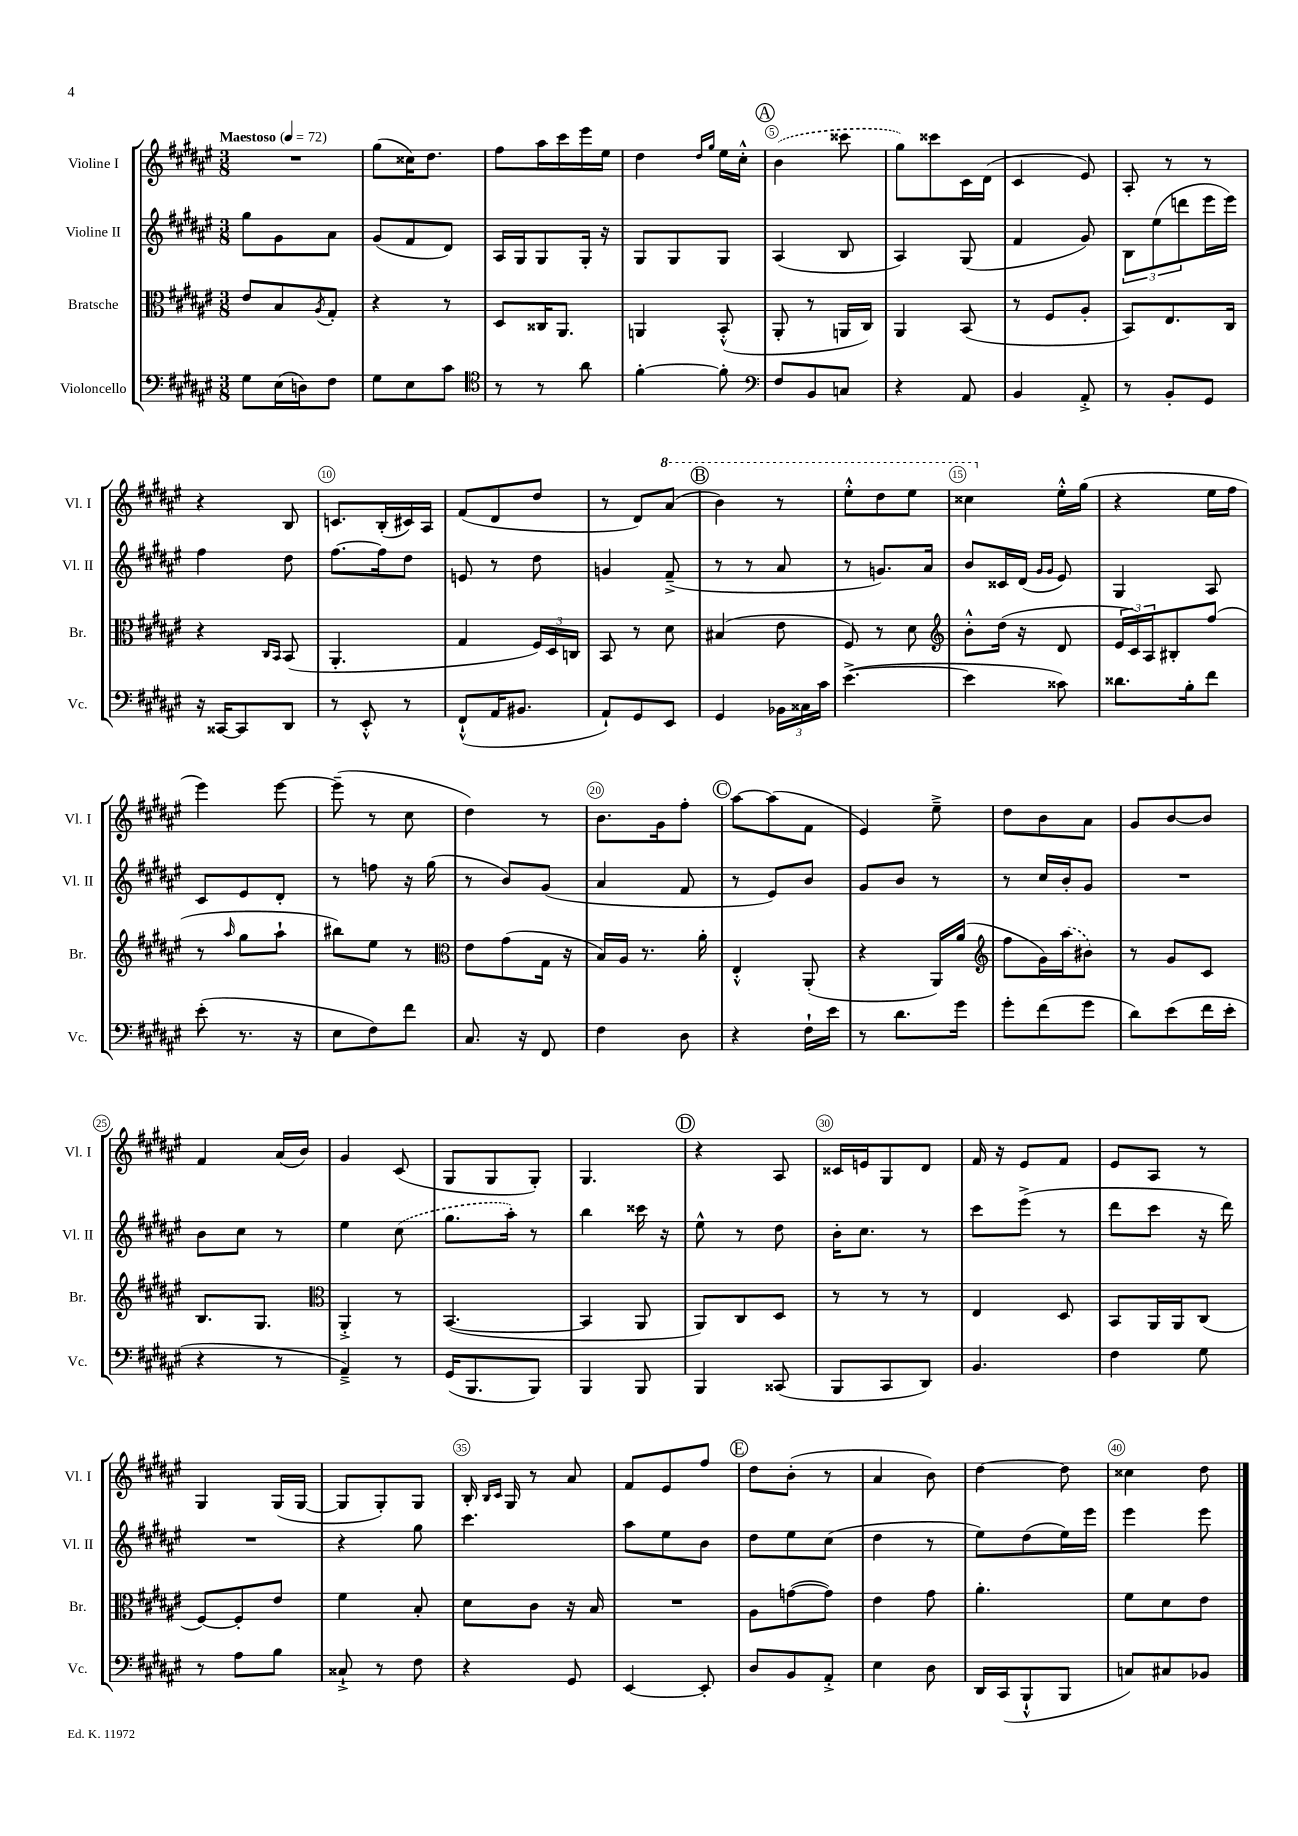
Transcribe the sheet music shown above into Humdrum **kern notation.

**kern	**kern	**kern	**kern
*staff4	*staff3	*staff2	*staff1
*clefF4	*clefC3	*clefG2	*clefG2
*k[f#c#g#d#a#e#]	*k[f#c#g#d#a#e#]	*k[f#c#g#d#a#e#]	*k[f#c#g#d#a#e#]
*M3/8	*M3/8	*M3/8	*M3/8
*MM72	*MM72	*MM72	*MM72
8G#	8e#	8gg#	4.r
(16E#	8B	8g#	.
16D)	.	.	.
.	8qA#	.	.
8F#	8G#'	8a#	.
=	=	=	=
8G#	4r	(8g#	(8gg#
8E#	.	8f#	16cc##)
.	.	.	8.dd#
8c#	8r	8d#)	.
=	=	=	=
*clefC4	*	*	*
8r	8D#	16A#	8ff#
.	.	16G#	.
8r	16C##	8G#	16aa#
.	8.AA#	.	16ccc#
8a#	.	16G#'	16eee#
.	.	16r	16ee#
=	=	=	=
[4f#'	4AA	8G#	4dd#
.	.	8G#	.
.	.	.	16qqdd#
.	.	.	16qqgg#
8f#']	(8BB'^^	8G#	16ee#
.	.	.	16cc#'^^
=	=	=	=
*clefF4	*	*	*
8F#	8AA#'	(4A#	(4b
8BB	8r	.	.
8C	16AA	8B	8ccc##
.	16C#)	.	.
=	=	=	=
4r	4AA#	4A#)	8gg#)
.	.	.	8ccc##
8AA#	(8BB	(8G#	16c#
.	.	.	(16d#
=	=	=	=
4BB	8r	4f#	4c#
.	8F#	.	.
8AA#'^	8A#'	8g#)	8e#)
=	=	=	=
8r	8BB)	12B	8A#'
.	.	(12ee#	.
8BB'	8.E#	.	8r
.	.	12ddd	.
8GG#	.	16eee#	8r
.	16C#	16eee#)	.
=	=	=	=
16r	4r	4ff#	4r
[16CC##	.	.	.
8CC##]	.	.	.
.	16qqC#	.	.
.	16qqBB	.	.
8DD#	(8BB	8dd#	8B
=	=	=	=
8r	4.AA#'	[8.ff#	8.c
8EE#'^^	.	.	.
.	.	16ff#]	(16B'
8r	.	8dd#	16c#)
.	.	.	16A#
=	=	=	=
(8FF#`^^	4G#	8e	(8f#
16AA#	.	8r	8d#
8.BB#	.	.	.
.	24F#)	8dd#	8dd#
.	24D#	.	.
.	24C	.	.
=	=	=	=
8AA#`)	8BB	4g	8r
8GG#	8r	.	8d#)
8EE#	8d#	(8f#~^	(8aa#
=	=	=	=
4GG#	(4B#	8r	4bb)
.	.	8r	.
24BB-	8e#	8a#	8r
24C##	.	.	.
24c#	.	.	.
=	=	=	=
([4.e#^	8F#)	8r	8eee#'^^
.	8r	8.g)	8ddd#
.	8d#	.	8eee#
.	.	16a#	.
=	=	=	=
*	*clefG2	*	*
4e#]	8b'^^	8b	4ccc##
.	(16dd#	16c##	.
.	16r	(16d#	.
.	.	16qqg#	.
.	.	16qqg#	.
8c##)	8d#	8e#)	16ee#'^^
.	.	.	(16gg#
=	=	=	=
8.d##	24e#	4G#	4r
.	24c#)	.	.
.	24A#	.	.
.	8B#'	.	.
16B'	.	.	.
8f#	(8ff#	8A#	16ee#
.	.	.	16ff#
=	=	=	=
(8e#'	8r	8c#	4eee#)
.	16qqaa#	.	.
8.r	8gg#	8e#	.
.	8aa#`	8d#'	[8eee#
16r	.	.	.
=	=	=	=
8E#	8bb#)	8r	(8eee#~]
8F#)	8ee#	8ff	8r
8f#	8r	16r	8cc#
.	.	(16gg#	.
=	=	=	=
*	*clefC3	*	*
8.C#	8e#	8r	4dd#)
.	(8g#	8b)	.
16r	.	.	.
8FF#	16G#	(8g#	8r
.	16r	.	.
=	=	=	=
4F#	16B)	4a#	8.b
.	16A#	.	.
.	8.r	.	.
.	.	.	16g#
8D#	.	8f#	8ff#'
.	16a#'	.	.
=	=	=	=
4r	4E#'^^	8r	[8aa#
.	.	8e#)	(8aa#]
16F#`	(8AA#'	8b	8f#
16e#	.	.	.
=	=	=	=
8r	4r	8g#	4e#)
8.d#	.	8b	.
.	16AA#)	8r	8ee#~^
16g#	(16a#	.	.
=	=	=	=
*	*clefG2	*	*
8g#'	8ff#	8r	8dd#
(8f#	16g#)	16cc#	8b
.	(16aa#	16b'	.
8g#	8b#)	8g#	8a#
=	=	=	=
8d#)	8r	4.r	8g#
(8e#	8g#	.	[8b
16f#	8c#	.	8b]
16e#'	.	.	.
=	=	=	=
4r	8.B	8b	4f#
.	.	8cc#	.
.	8.G#	.	.
8r	.	8r	(16a#
.	.	.	16b)
=	=	=	=
*	*clefC3	*	*
4AA#~^)	4AA#'^	4ee#	4g#
8r	8r	(8cc#	(8c#
=	=	=	=
(16GG#	([4.BB	8.gg#	8G#
8.BBB	.	.	.
.	.	.	8G#
.	.	16aa#')	.
8BBB)	.	8r	8G#')
=	=	=	=
4BBB	4BB]	4bb	4.G#
8BBB	8AA#	16ccc##	.
.	.	16r	.
=	=	=	=
4BBB	8AA#)	8ee#^^	4r
.	8C#	8r	.
(8CC##	8D#	8dd#	8A#
=	=	=	=
8BBB	8r	16b'	16c##
.	.	8.cc#	16e
8CC#	8r	.	8G#
8DD#)	8r	8r	8d#
=	=	=	=
4.BB	4E#	8ccc#	16f#
.	.	.	16r
.	.	(8eee#^	8e#
.	8D#	8r	8f#
=	=	=	=
4F#	8BB	8ddd#	8e#
.	16AA#	8ccc#	8A#
.	16AA#	.	.
8G#	(8C#	16r	8r
.	.	16ddd#)	.
=	=	=	=
8r	[8F#)	4.r	4G#
8A#	8F#']	.	.
8B	8e#	.	(16G#
.	.	.	[16G#
=	=	=	=
8C##`^	4f#	4r	8G#]
8r	.	.	8G#')
8F#	8B'	8gg#	8G#
=	=	=	=
4r	8d#	4.ccc#	16B'
.	.	.	16qqB
.	.	.	16qqc#
.	.	.	16G#
.	8c#	.	8r
8GG#	16r	.	8a#
.	16B	.	.
=	=	=	=
[4EE#	4.r	8aa#	8f#
.	.	8ee#	8e#
8EE#']	.	8b	8ff#
=	=	=	=
8D#	8A#	8dd#	8dd#
8BB	([8g	8ee#	(8b'
8AA#'^	8g])	(8cc#	8r
=	=	=	=
4E#	4e#	4dd#	4a#
8D#	8g#	8r	8b)
=	=	=	=
16DD#	4.a#'	8ee#)	[4dd#
(16CC#	.	.	.
8BBB`^^	.	(8dd#	.
8BBB	.	16ee#)	8dd#]
.	.	16eee#	.
=	=	=	=
8C)	8f#	4eee#	4cc##
8C#	8d#	.	.
8BB-	8e#	8eee#	8dd#
==	==	==	==
*-	*-	*-	*-
